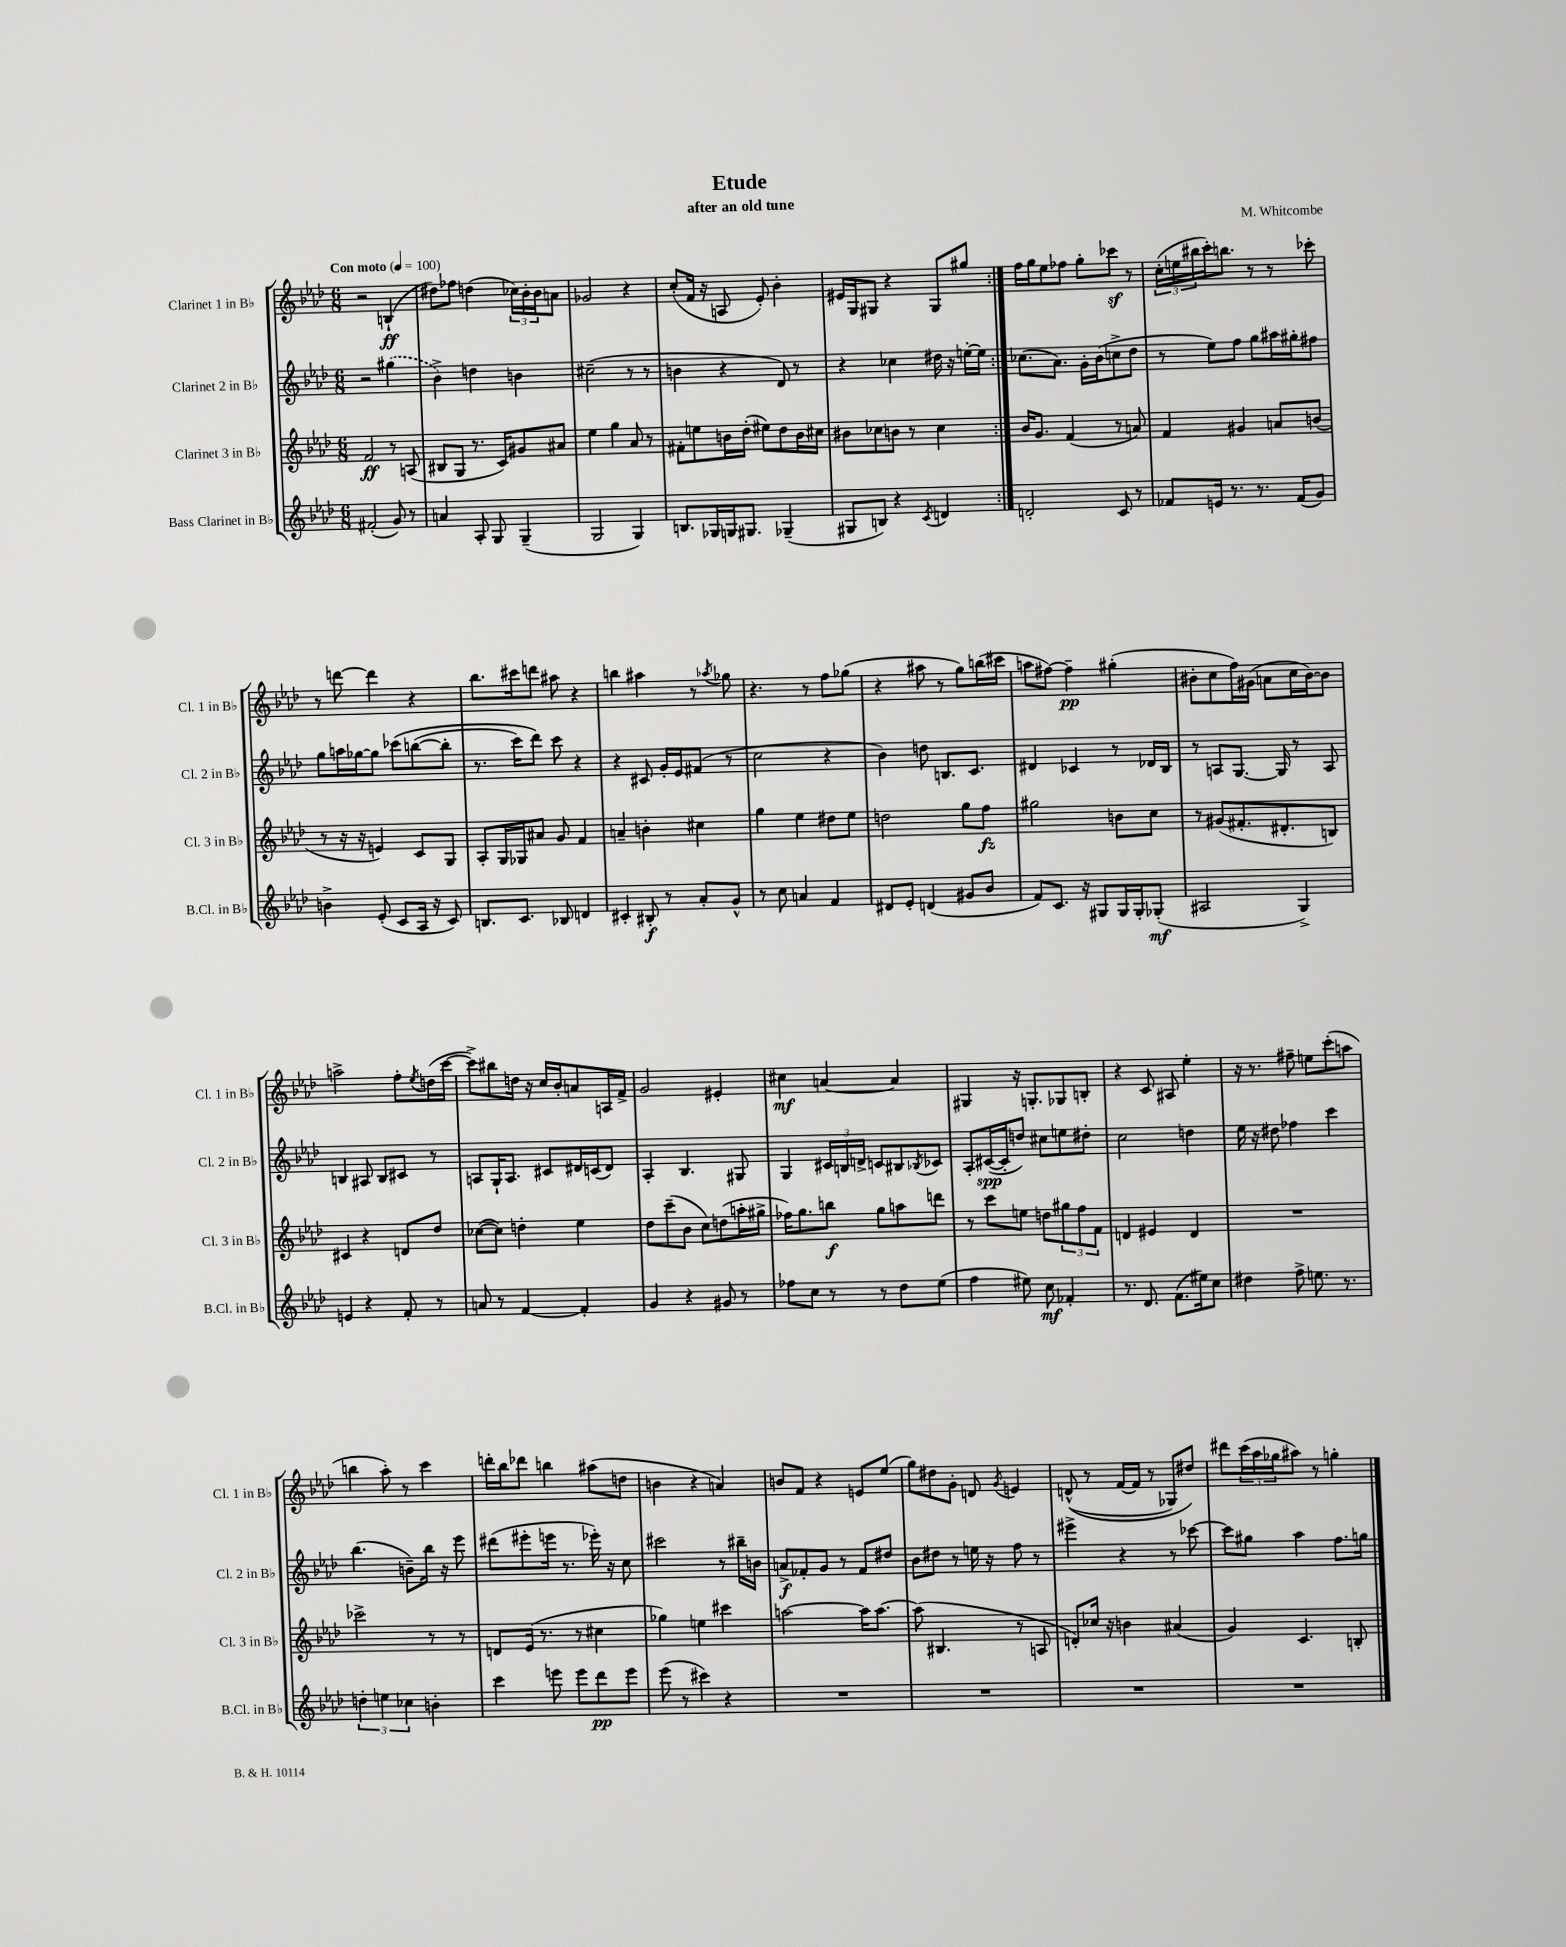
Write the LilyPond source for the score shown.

\header { title = "Etude" composer = "M. Whitcombe" subtitle = "after an old tune" }
<<
\new StaffGroup <<
\new Staff = "s0" \with { instrumentName = "Clarinet 1 in Bb" shortInstrumentName = "Cl. 1 in Bb" } {
    \clef treble \key aes \major \numericTimeSignature \time 6/8 \tempo "Con moto" 4 = 100
    \repeat volta 2 { r2 b4-!\ff( |
    dis''8) fes''8 d''4( \tuplet 3/2 { ces''16) bes'16-. bes'16 } a'8 |
    ges'2 r4 |
    c''8-.( f'16 r16 a8 ees'8-.) bes'4-. |
    eis'16 g16 gis8 r4 gis8 gis''8 | }
    f''16 g''16 ees''8 fes''8 g''8-. ces'''8\sf r8 |
    \tuplet 3/2 { c''16-.( e''16 bis''16 } c'''16-.) b''8. r8 r8 ces'''8-. |
    r8 d'''8~ d'''4 r4 |
    bes''8. cis'''16 d'''8 ais''8 r4 |
    b''4 ais''4 r8 \acciaccatura { aes''8 } ges''8 |
    r4. r8 f''8 ges''8( |
    r4 ais''8 r8 g''8) b''16( cis'''16 |
    a''8 fis''8~) fis''4--\pp gis''4-.( |
    bis'8-. c''8 f''16) gis'16( a'8 c''16 bis'16~) bis'8 |
    a''2-> f''8-. \acciaccatura { ees''8 } d''16( c'''16~ |
    c'''8->) bis''8 d''16 r16 c''16 bes'16-. a'8 a16 f'16-> |
    g'2 eis'4-. |
    cis''4\mf a'4~ a'4 |
    gis4 r16 g8.-. ges8 b8-. |
    r4 c'8 ais8 ees''4-. |
    r16 r8. fis''8-- e''8 c'''8-.( a''8 |
    b''4 aes''8-.) r8 c'''4 |
    d'''16-. bes''16 des'''8 b''4 ais''8( d''8 |
    b'4 r4 a'4) |
    b'8 f'8 r4 e'8 ees''8( |
    g''8) dis''8 g'8-. d'8 \acciaccatura { g'8 } e'4 |
    d'8-^(\( r8 f'16~ f'16 r8 ges8) dis''8\) |
    dis'''8 \tuplet 3/2 { c'''16( aes''16 ges''16 } ais''8) r8 g''4-. \bar "|." |
}
\new Staff = "s1" \with { instrumentName = "Clarinet 2 in Bb" shortInstrumentName = "Cl. 2 in Bb" } {
    \clef treble \key aes \major \numericTimeSignature \time 6/8
    \repeat volta 2 { r2 \once \slurDashed gis''4( |
    bes'4->) d''4 b'4 |
    cis''2--( r8 r8 |
    b'4 r4 des'8) r8 |
    r4 ces''4 dis''16 r16 e''16~-. e''16 | }
    ces''8.( aes'8.) g'16-. bes'16( c''8-> des''8 |
    r8 ees''8) f''8 g''8 ais''16 gis''16-. fis''8 |
    g''8 a''16 ges''16~ ges''8 ces'''8\( b''8~( b''8-. |
    r8. c'''16) des'''8\) c'''8 r4 |
    r4 cis'8 g'16-. ees'16 fis'8( r8 |
    c''2 r4 |
    bes'4) d''8 b8. c'8. |
    dis'4 ces'4 r8 des'16 bes16 |
    r8 a8 g8.~ g16 r8 a8 |
    b4 ais8 b8 cis'8 r8 |
    a8 g16-! a8. cis'8 dis'16 c'16( dis'8) |
    aes4-. bes4. gis8 |
    g4 \tuplet 3/2 { cis'16 b16 d'16-> } c'8 bis8 \acciaccatura { bes8 } ces'8 |
    aes8-. cis'16~\spp( cis'16-. d''8) cis''8 e''8 dis''8-. |
    c''2 d''4 |
    ees''16 r16 dis''8 fes''4 c'''4 |
    bes''4.( b'8--) bes''16 r16 ees'''8 |
    dis'''8( eis'''8-. e'''16 r8. ees'''16-.) r16 c''8 |
    cis'''2 r8 bis''16-- b'16 |
    a'8->\f fes'8-. g'8 r8 fes'8 dis''8 |
    bes'8 dis''8 r8 e''16 r16 f''8 r8 |
    eis'''4-> r4 r8 ces'''8~ |
    ces'''8 gis''8 aes''4 f''8. g''16 \bar "|." |
}
\new Staff = "s2" \with { instrumentName = "Clarinet 3 in Bb" shortInstrumentName = "Cl. 3 in Bb" } {
    \clef treble \key aes \major \numericTimeSignature \time 6/8
    \repeat volta 2 { f'2\ff r8 a8( |
    bis8 g8 r8. c'16) gis'8 ais'8 |
    ees''4 g''4 aes'8 r8 |
    fis'8-. e''8 b'16 des''16-.( eis''8) des''8 b'16 cis''16 |
    bis'8 ces''8 b'8 r8 ces''4 | }
    bes'16 g'8. f'4( r8 a'8) |
    f'4 gis'4 a'8 b'8( |
    r8 r16 r16 e'4) c'8 g8 |
    aes8-. g16 ges16 ais'8 g'8 f'4 |
    a'4-- b'4-. cis''4 |
    g''4 ees''4 dis''8 ees''8 |
    d''2 g''8 f''8\fz |
    gis''2 b'8 c''8 |
    r8 gis'8( fis'8.-. dis'8.-. b8) |
    cis'4 r4 d'8 des''8 |
    ces''8~( ces''8) d''4-. ees''4 |
    des''8 c'''8--( bes'8 c''8) d''8( a''16-. gis''16-> |
    fes''16) g''8. b''8\f g''8 a''8 d'''8 |
    r8 c'''8 e''8 d''8 \tuplet 3/2 { gis''8 f''8 f'8 } |
    d'4 eis'4 d'4 |
    R2. |
    ces'''2-> r8 r8 |
    d'8 ees'16( r8. r8 cis''4 |
    ges''4) e''4 cis'''4 |
    a''2~ a''16 a''8.~ |
    a''8( bis4. r8 a8 |
    d'8-.) ces''16 r16 b'4 ais'4( |
    g'4) c'4. b8-. \bar "|." |
}
\new Staff = "s3" \with { instrumentName = "Bass Clarinet in Bb" shortInstrumentName = "B.Cl. in Bb" } {
    \clef treble \key aes \major \numericTimeSignature \time 6/8
    \repeat volta 2 { fis'2-.( g'8) r8 |
    a'4 aes8-. g8 g4--( |
    g2 g4) |
    b8. ges16 g16 gis8. ges4--( |
    gis8 b8) r4 \acciaccatura { c'8 } d'4 | }
    d'2-. c'8 r8 |
    fes'8 e'16 r8. r8. fes'16( g'8) |
    b'4-> ees'8-.( c'8 aes16 r16 c'8) |
    b8. c'8. bes8 d'4 |
    cis'4-. bis8-.\f r8 aes'8-. g'8-^ |
    r8 c''8 a'4 f'4 |
    dis'8 ees'8-. d'4( gis'8 bes'8 |
    f'8) c'8. r16 gis8 gis16 gis16-. ges8-.\mf( |
    ais2 g4->) |
    e'4 r4 f'8-. r8 |
    a'8 r8 f'4~ f'4-. |
    g'4 r4 gis'8 r8 |
    fes''8 c''8 r8 r8 des''8 ees''8( |
    f''4 eis''8) c''8\mf fes'4-. |
    r8. des'8. f'8.( eis''16) c''8 |
    dis''4 f''8-> e''8. r8. |
    \tuplet 3/2 { d''4-. e''4 ces''4 } b'4-. |
    c'''4 e'''8 e'''8 des'''8\pp e'''8 |
    ees'''8( r8 cis'''4) r4 |
    R2. |
    R2. |
    R2. |
    R2. \bar "|." |
}
>>
>>
\layout { \context { \Score \remove "Bar_number_engraver" } }
